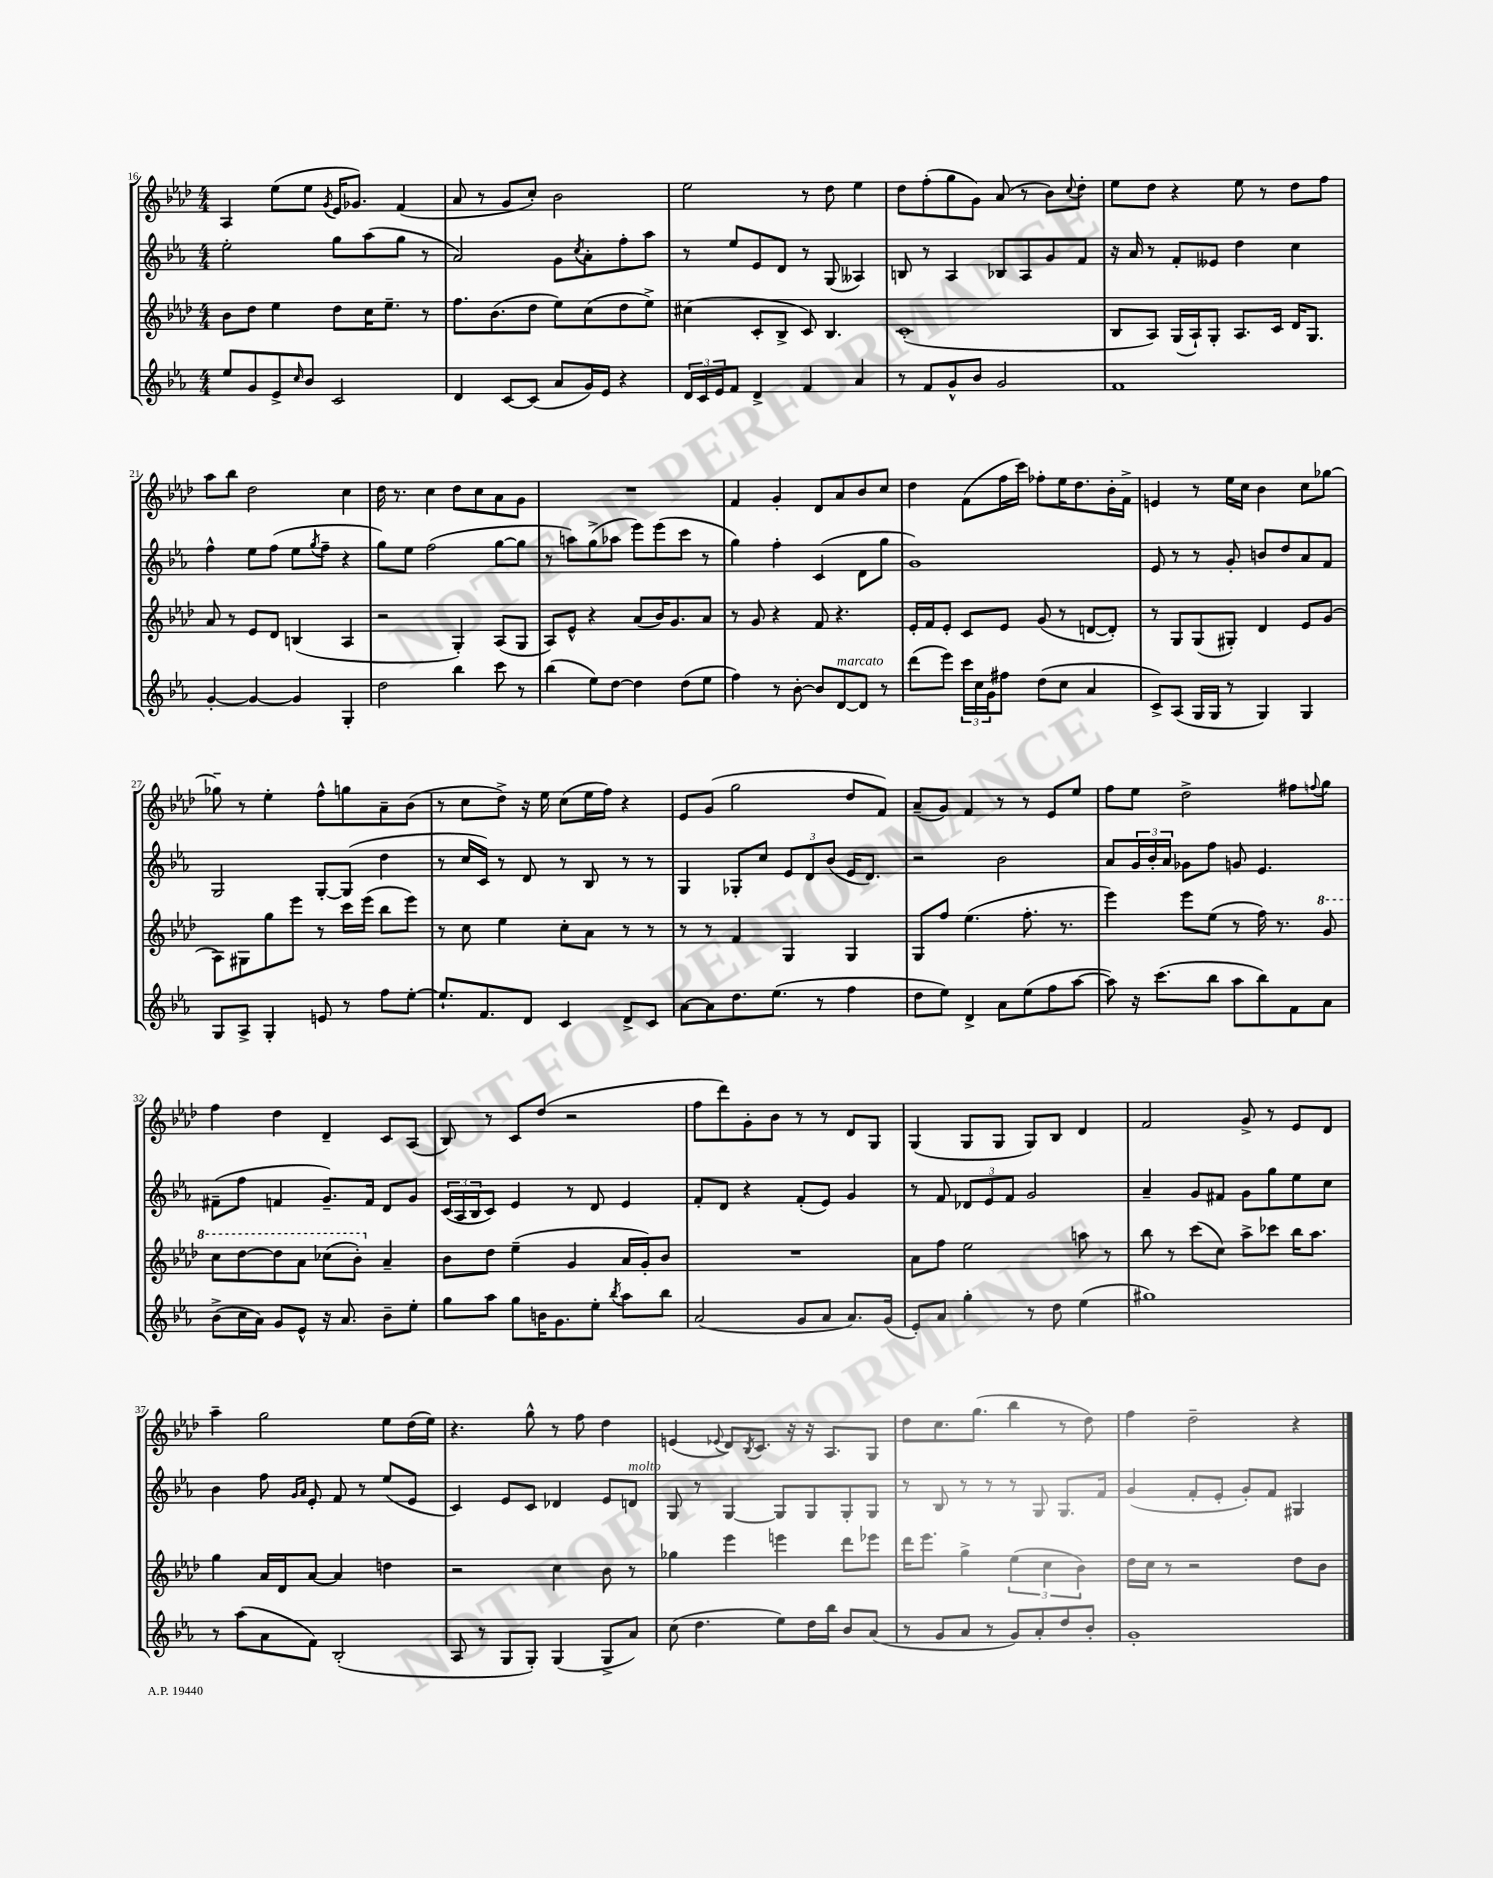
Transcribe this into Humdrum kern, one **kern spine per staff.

**kern	**kern	**kern	**kern
*staff4	*staff3	*staff2	*staff1
*clefG2	*clefG2	*clefG2	*clefG2
*k[b-e-a-]	*k[b-e-a-d-]	*k[b-e-a-]	*k[b-e-a-d-]
*M4/4	*M4/4	*M4/4	*M4/4
8ee-	8b-	2ee-'	4A-
8g	8dd-	.	.
8e-^	4ee-	.	(8ee-
16qqcc	.	.	.
8b-	.	.	8ee-
.	.	.	8qg
2c	8dd-	8gg	16e-
.	.	.	8.g-)
.	16cc	(8aa-	.
.	8.ee-~	.	.
.	.	8gg	(4f
.	8r	8r	.
=	=	=	=
4d	8.ff	2a-)	8a-
.	.	.	8r
.	(8.b-	.	.
[8c	.	.	8g
(8c]	8dd-	.	8cc')
8a-	8ee-)	8g	2b-
.	.	8qcc	.
16g)	(8cc	8a-'	.
16e-	.	.	.
4r	8dd-	8ff'	.
.	8ee-^)	8aa-	.
=	=	=	=
24d	(4cc#	8r	2ee-
24c	.	.	.
24e-	.	.	.
8f	.	8ee-	.
4d^	8c'	8e-	.
.	8B-^	8d	.
4f	8c)	8r	8r
.	4.B-	(8G	8dd-
4a-	.	4A--)	4ee-
=	=	=	=
8r	(1c'	8B	8dd-
8f	.	8r	(8ff'
8g^^	.	4A-	8gg
8b-	.	.	8g)
2g	.	8B-	(8a-
.	.	8A-	8r
.	.	8g	8b-)
.	.	.	8qqcc
.	.	8f	8dd-'
=	=	=	=
1f	8B-	16r	8ee-
.	.	16a-	.
.	8A-)	8r	8dd-
.	(16G	8f'	4r
.	16A-`)	.	.
.	8G'	8e--	.
.	8.A-	4dd	8ee-
.	.	.	8r
.	16c	.	.
.	16d-	4cc	8dd-
.	8.G	.	.
.	.	.	8ff
=	=	=	=
[4g'	8a-	4ff^^	8aa-
.	8r	.	8bb-
4g_	8e-	8ee-	2dd-
.	8d-	(8ff	.
4g]	(4B	8ee-	.
.	.	8qgg	.
.	.	8ff~	.
4G'	4A-	4r	4cc
=	=	=	=
2dd	2r	8gg)	16dd-
.	.	.	8.r
.	.	8ee-	.
.	.	(2ff	4cc
4bb-	4G')	.	8dd-
.	.	.	8cc
8ccc	(8A-	[8gg	8a-
8r	8G	8gg]	8g
=	=	=	=
(4bb-	8A-)	8r	1r
.	8e-^^	8aa)	.
8ee-)	4r	(8gg^	.
[8dd	.	8aa-	.
4dd]	(8a-	8eee-)	.
.	16b-)	(8eee-	.
.	8.g	.	.
(8dd	.	8ccc	.
8ee-	8a-	8r	.
=	=	=	=
4ff)	8r	4gg)	4f
.	8g	.	.
8r	4r	4ff'	4g'
[8b-'	.	.	.
8b-]	8f	(4c	8d-
[8d	4.r	.	8a-
8d]	.	8d	8b-
8r	.	8gg	8cc
=	=	=	=
(8ddd	16e-'	1g)	4dd-
.	16f	.	.
8eee-)	8e-'	.	.
24ccc	8c	.	(8f
24cc	.	.	.
24g	.	.	.
8ff#	8e-	.	16ff
.	.	.	16ccc)
(8dd	(8g	.	8ff-'
8cc	8r	.	16ee-
.	.	.	8.dd-
4a-	[8d	.	.
.	8d'])	.	16b-'
.	.	.	16f^
=	=	=	=
8c^)	8r	8e-	4e
(8A-	8G	8r	.
16G	(8G	8r	8r
16G	.	.	.
8r	8G#')	8g'	16ee-
.	.	.	16cc
4G)	4d-	8b	4b-
.	.	8dd	.
4G	8e-	8a-	8cc
.	(8g	8f	[8gg-
=	=	=	=
8G	8A-)	2G	8gg-~]
8A-^	8G#	.	8r
4G'	8gg	.	4ee-'
.	8eee-	.	.
8e	8r	[8G'	8ff^^
8r	16ccc	(8G]	8gg
.	(16eee-	.	.
8ff	8bb-	4dd	8a-~
[8ee-'	8eee-)	.	(8b-
=	=	=	=
8.ee-`]	8r	8r	8r
.	8cc	16cc	8cc
8.f	.	16c)	.
.	4ee-	8r	8dd-^)
8d	.	8d	16r
.	.	.	16ee-
4c	8cc'	8r	(8cc
.	8a-	8B-	16ee-
.	.	.	16ff)
8d^	8r	8r	4r
8c	8r	8r	.
=	=	=	=
[8a-	8r	4G	8e-
8a-]	8r	.	(8g
8.dd	4f	8G-'	2gg
.	.	8cc	.
(8.ee-	.	.	.
.	4G	12e-	.
.	.	12d	.
8r	.	.	.
.	.	(12b-	.
4ff	4G	16e-	8dd-
.	.	8.d)	.
.	.	.	8f)
=	=	=	=
8dd	8G	2r	(8a-~
8ee-)	8ff	.	8g)
4d^	(4.ee-	.	4f
8a-	.	2b-	8r
(8ee-	8.ff'	.	8r
8ff	.	.	8e-
.	8.r	.	.
[8aa-	.	.	8ee-
=	=	=	=
8aa-])	4eee-)	8a-	8ff
16r	.	24g	8ee-
.	.	24b-'	.
(8.ccc	.	.	.
.	.	24a-	.
.	8eee-	8g-	2dd-^
8bb-	(8ee-	8ff	.
8aa-	8r	8g	.
8bb-)	16ff)	4.e-	.
.	8.r	.	.
8f	.	.	8ff#
.	.	.	8qqff
8a-	8gg	.	8gg
=	=	=	=
(8b-^	8ccc	(8f#~	4ff
16cc	[8ddd-	8ff	.
16a-)	.	.	.
8g	8ddd-]	4f	4dd-
8e-^^	8aa-	.	.
16r	(8ccc-	8.g~)	4d-~
8.a-	.	.	.
.	8bb-')	.	.
.	.	16f	.
8b-~	4a-~	8d	8c
8ee-'	.	8g	(8A-
=	=	=	=
8gg	8b-	(24c	8B-)
.	.	24A-	.
.	.	24B-	.
8aa-	8dd-	8c)	8r
8gg	(4ee-~	4e-	8c
16b	.	.	(8dd-
8.g	.	.	.
.	4g	8r	2r
8ee-'	.	8d	.
8qbb-	.	.	.
8aa-	16a-	4e-	.
.	16g')	.	.
8bb-	8b-	.	.
=	=	=	=
(2a-	1r	8f'	8ff
.	.	8d	8ddd-)
.	.	4r	8g'
.	.	.	8b-
8g	.	(8f'	8r
8a-	.	8e-)	8r
8.a-)	.	4g	8d-
.	.	.	8G
(16g	.	.	.
=	=	=	=
8e-')	8a-	8r	(4G
8a-	8ff	8f	.
4gg'	2ee-	12d-	8G
.	.	12e-	.
.	.	.	8G
.	.	12f	.
8r	.	2g	8G)
8dd	.	.	8B-
(4ee-	8aa	.	4d-
.	8r	.	.
=	=	=	=
1gg#)	8bb-	4a-~	2f
.	8r	.	.
.	(8ccc	8g	.
.	8cc)	8f#	.
.	8aa-^	8g	8g^
.	8ccc-	8gg	8r
.	16bb-	8ee-	8e-
.	8.aa-	.	.
.	.	8cc	8d-
=	=	=	=
8r	4gg	4b-	4aa-~
(8aa-	.	.	.
8a-	16a-	8ff	2gg
.	16d-	.	.
.	.	16qqg	.
.	.	16qqa-	.
8f)	[8a-	8e-'	.
(2B-'	4a-]	8f	.
.	.	8r	.
.	4dd	(8ee-	8ee-
.	.	8e-	(16dd-
.	.	.	16ee-)
=	=	=	=
8A-	2r	4c)	4.r
8r	.	.	.
8G	.	8e-	.
8G')	.	8c	8gg^^
(4G	4cc	4d-	8r
.	.	.	8ff
8G^	8b-	8e-	4dd-
8a-)	8r	8d	.
=	=	=	=
(8cc	4gg-	8G	(4e
4.dd	.	8r	.
.	.	.	8qqe-
.	4eee-	[4G	8d-)
.	.	.	8qB-
.	.	.	8.c
8ee-)	4eee	8G]	.
.	.	.	16r
16dd	.	8G	16r
16bb-	.	.	8.A-
8b-	8ddd-	8G'	.
(8a-	8eee-	8G	8G
=	=	=	=
8r	16ddd-	8r	8dd-
.	8.eee-	.	.
8g	.	8B-	8.cc
8a-	4gg^	8r	.
.	.	.	(8.gg
8r	.	8r	.
8g)	(6ee-	8r	4bb-
8a-'	.	8G	.
.	6cc	.	.
8dd	.	8.G	8r
.	6b-)	.	.
8b-'	.	.	8dd-)
.	.	16f	.
=	=	=	=
1g'	16dd-	(4g	4ff
.	16cc	.	.
.	8r	.	.
.	2r	8f'	2dd-~
.	.	8e-'	.
.	.	8g')	.
.	.	8f	.
.	8dd-	4G#	4r
.	8b-	.	.
==	==	==	==
*-	*-	*-	*-
